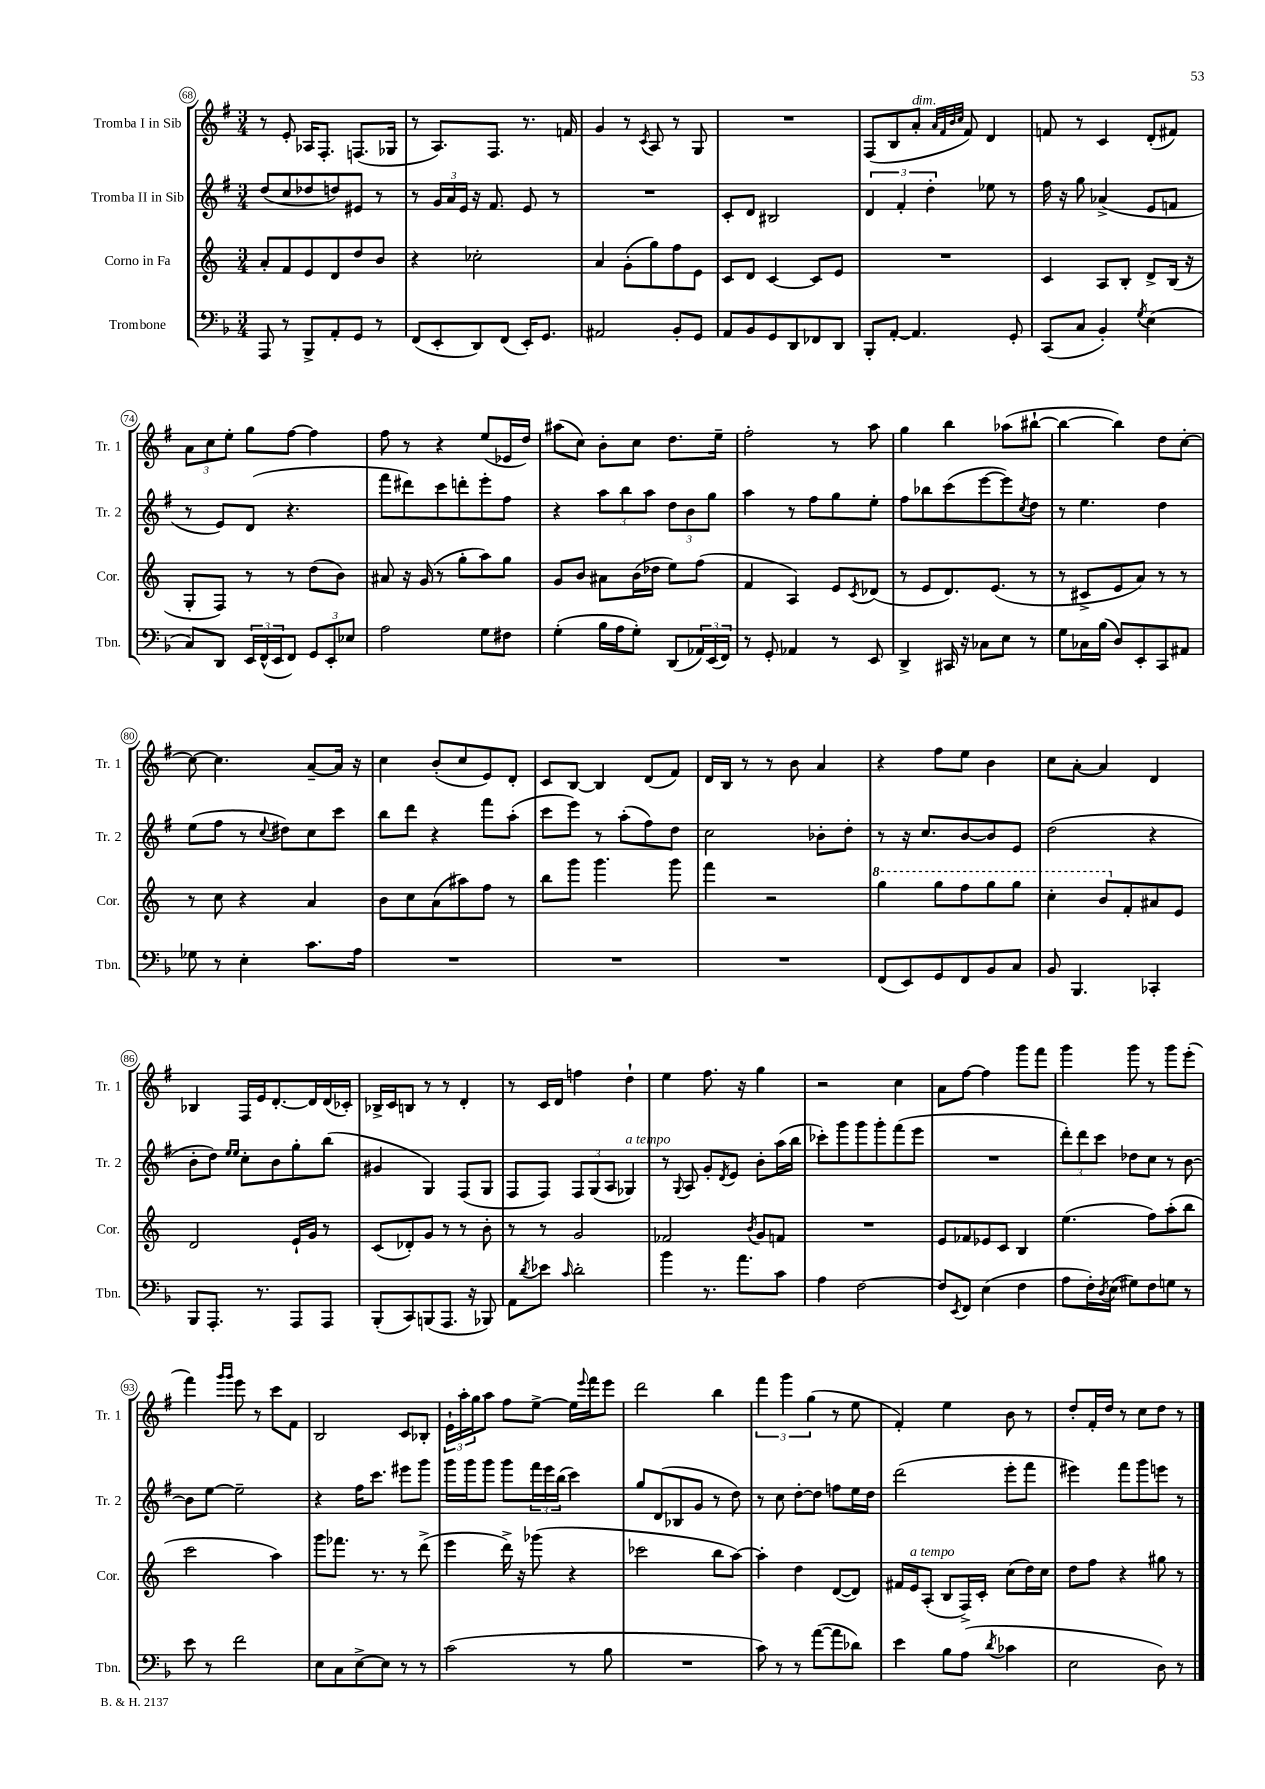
<<
\new StaffGroup <<
\new Staff = "s0" \with { instrumentName = "Tromba I in Sib" shortInstrumentName = "Tr. 1" } {
    \clef treble \key g \major \numericTimeSignature \time 3/4
    r8 e'8-. aes16 fis8.-. f8.( ges16 |
    r8 a8.) fis8. r8. f'16 |
    g'4 r8 \acciaccatura { c'8 } a8 r8 g8 |
    R2. |
    fis8( b8 a'8-.^\markup { \italic "dim." } \grace { a'32 fis'32 b'32 c''32 } fis'8) d'4 |
    f'8 r8 c'4 d'8-.( fis'8) |
    \tuplet 3/2 { a'8 c''8 e''8-. } g''8 fis''8~ fis''4 |
    fis''8 r8 r4 e''8( ees'16 d''16) |
    ais''8( c''8) b'8-. c''8 d''8. e''16-- |
    fis''2-. r8 a''8 |
    g''4 b''4 aes''8( bis''8~-! |
    bis''4~ bis''4) d''8 c''8~-. |
    c''8~ c''4. a'8~-- a'16 r16 |
    c''4 b'8-.( c''8 e'8) d'8-. |
    c'8 b8~ b4 d'8( fis'8) |
    d'16 b16 r8 r8 b'8 a'4 |
    r4 fis''8 e''8 b'4 |
    c''8 a'8~-. a'4 d'4 |
    bes4 fis16 e'16 d'8.~-. d'16 d'16( ces'16-.) |
    bes16-> c'16 b8 r8 r8 d'4-. |
    r8 c'16 d'16 f''4 d''4-! |
    e''4 fis''8. r16 g''4 |
    r2 c''4 |
    a'8 fis''8~ fis''4 g'''8 fis'''8 |
    g'''4 g'''8 r8 g'''8 e'''8-.( |
    fis'''4) \grace { g'''16 g'''16 } e'''8 r8 c'''8 fis'8 |
    b2 c'8 bes8-. |
    \tuplet 3/2 { e'16-! a''16-. g''16 } a''8 fis''8 e''8~-> e''16 \appoggiatura { e'''8 } fis'''16 e'''8 |
    d'''2 b''4 |
    \tuplet 3/2 { fis'''4 g'''4 g''4( } r8 e''8 |
    fis'4-.) e''4 b'8 r8 |
    d''8-. fis'16-. d''16 r8 c''8 d''8 r8 \bar "|." |
}
\new Staff = "s1" \with { instrumentName = "Tromba II in Sib" shortInstrumentName = "Tr. 2" } {
    \clef treble \key g \major \numericTimeSignature \time 3/4
    d''8( c''8 des''8 d''8) eis'8 r8 |
    r8 \tuplet 3/2 { g'16 a'16 e'16 } r16 fis'8. e'8 r8 |
    R2. |
    c'8-. d'8 bis2 |
    \tuplet 3/2 { d'4 fis'4-. d''4-. } ees''8 r8 |
    fis''16 r16 g''8 aes'4->( e'8 f'8 |
    r8 e'8) d'8( r4. |
    fis'''8 dis'''8) c'''8 d'''8-. e'''8-. fis''8 |
    r4 \tuplet 3/2 { a''8 b''8 a''8 } \tuplet 3/2 { d''8 b'8 g''8 } |
    a''4 r8 fis''8 g''8 e''8-. |
    fis''8 bes''8 c'''8( e'''8~ e'''8) \acciaccatura { c''8 } d''8 |
    r8 e''4. d''4 |
    e''8( fis''8 r8 \appoggiatura { c''8 } dis''8) c''8 c'''8 |
    b''8 d'''8 r4 fis'''8 a''8-.( |
    c'''8 e'''8) r8 a''8-.( fis''8) d''8 |
    c''2 bes'8-. d''8-. |
    r8 r16 c''8. b'8~ b'8 e'8 |
    d''2( r4 |
    b'8-. d''8) \grace { e''16 e''16 } c''8-. b'8 g''8-. b''8( |
    gis'4 g4) fis8( g8 |
    fis8 fis8) \tuplet 3/2 { fis8 g8( a8 } ges4^\markup { \italic "a tempo" }) |
    r8 \appoggiatura { g8 } a8 g'8-. \acciaccatura { d'8 } e'8 b'8-. a''16( b''16 |
    ces'''8-.) g'''8 g'''8 g'''8-. fis'''8( e'''8 |
    R2. |
    \tuplet 3/2 { d'''8-.) d'''8 c'''8 } des''8 c''8 r8 b'8~ |
    b'8 e''8~ e''2-- |
    r4 fis''16 c'''8. eis'''8 g'''8 |
    g'''16 g'''16 g'''8 g'''8 \tuplet 3/2 { fis'''16 e'''16 b''16( } c'''4) |
    g''8 d'8( bes8 g'8 r8 d''8) |
    r8 c''8 d''8~-. d''8 f''8 e''16 d''16 |
    d'''2( e'''8-. fis'''8 |
    eis'''4) fis'''8 g'''8 e'''8 r8 \bar "|." |
}
\new Staff = "s2" \with { instrumentName = "Corno in Fa" shortInstrumentName = "Cor." } {
    \clef treble \key c \major \numericTimeSignature \time 3/4
    a'8-. f'8 e'8 d'8 d''8 b'8 |
    r4 ces''2-. |
    a'4 g'8-.( g''8) f''8 e'8 |
    c'8 d'8 c'4~ c'8 e'8 |
    R2. |
    c'4 a8 b8-. d'8-> b16( r16 |
    g8-. f8) r8 r8 d''8( b'8) |
    ais'8 r16 g'16( r8 g''8-. a''8) g''8 |
    g'8 b'8 ais'8 b'16( des''16 e''8) f''8( |
    f'4 a4) e'8 \acciaccatura { c'8 } des'8( |
    r8 e'8 d'8.) e'8.( r8 |
    r8 cis'8-> e'8 a'8) r8 r8 |
    r8 c''8 r4 a'4 |
    b'8 c''8 a'8( ais''8) f''8 r8 |
    b''8 g'''8 g'''4. g'''8 |
    f'''4 r2 |
    \ottava #1 g'''4 g'''8 f'''8 g'''8 g'''8 |
    c'''4-. b''8 \ottava #0 f'8-. ais'8 e'8 |
    d'2 e'16-! g'16 r8 |
    c'8( des'8-.) g'8 r8 r8 b'8-. |
    r8 r8 g'2 |
    fes'2 \acciaccatura { b'8 } g'8 f'8 |
    R2. |
    e'8 fes'8 ees'8 c'8 b4 |
    e''4.( f''8) a''8-.( b''8 |
    c'''2 a''4) |
    g'''8 fes'''8. r8. r8 d'''8->( |
    e'''4 d'''16->) r16 ges'''8( r4 |
    ces'''2 b''8 a''8~) |
    a''4-. d''4 d'8~( d'8) |
    fis'16 e'16^\markup { \italic "a tempo" } a8-.( b8 f16->) c'16-. c''8( d''16) c''16 |
    d''8 f''8 r4 gis''8 r8 \bar "|." |
}
\new Staff = "s3" \with { instrumentName = "Trombone" shortInstrumentName = "Tbn." } {
    \clef bass \key f \major \numericTimeSignature \time 3/4
    a,,8 r8 bes,,8-> a,8-. g,8 r8 |
    f,8( e,8-. d,8) f,8( e,16-.) g,8. |
    ais,2 bes,8-. g,8 |
    a,8 bes,8 g,8 d,8 fes,8 d,8 |
    bes,,8-. a,8~-. a,4. g,8-. |
    c,8( c8 bes,4-.) \acciaccatura { g8 } e4( |
    c8) d,8 \tuplet 3/2 { e,16 f,16-^( e,16 } f,8) \tuplet 3/2 { g,8 e,8-. ees8 } |
    a2 g8 fis8 |
    g4-.( bes16 a16 g8-.) d,8( \tuplet 3/2 { aes,16) e,16( f,16) } |
    r8 g,8-. aes,4 r8 e,8 |
    d,4-> cis,16 r16 ces8 e8 r8 |
    g8 ces16 bes16( d8) e,8-. c,8 ais,8 |
    ges8 r8 e4-. c'8. a16 |
    R2. |
    R2. |
    R2. |
    f,8( e,8) g,8 f,8 bes,8 c8 |
    bes,8 bes,,4. ces,4-. |
    bes,,8 a,,8.-. r8. a,,8 a,,8 |
    bes,,8-.( c,8) b,,8( a,,8. r16 bes,,8) |
    a,8 \acciaccatura { d'8 } ees'8 \grace { c'16 } d'2-. |
    bes'4 r8. a'8. c'8 |
    a4 f2~ |
    f8 \acciaccatura { e,8 } f,8 e4( f4 |
    a8 f16-.) \acciaccatura { d8 } e16( gis8) f8 g8 r8 |
    e'8 r8 f'2 |
    e8 c8 e8~-> e8 r8 r8 |
    c'2( r8 bes8 |
    R2. |
    c'8) r8 r8 a'8~( a'8 des'8) |
    e'4 bes8 a8( \acciaccatura { d'8 } ces'4 |
    e2 d8) r8 \bar "|." |
}
>>
>>
\layout { \context { \Score currentBarNumber = #68 \override BarNumber.stencil = #(make-stencil-circler 0.1 0.3 ly:text-interface::print) } }
